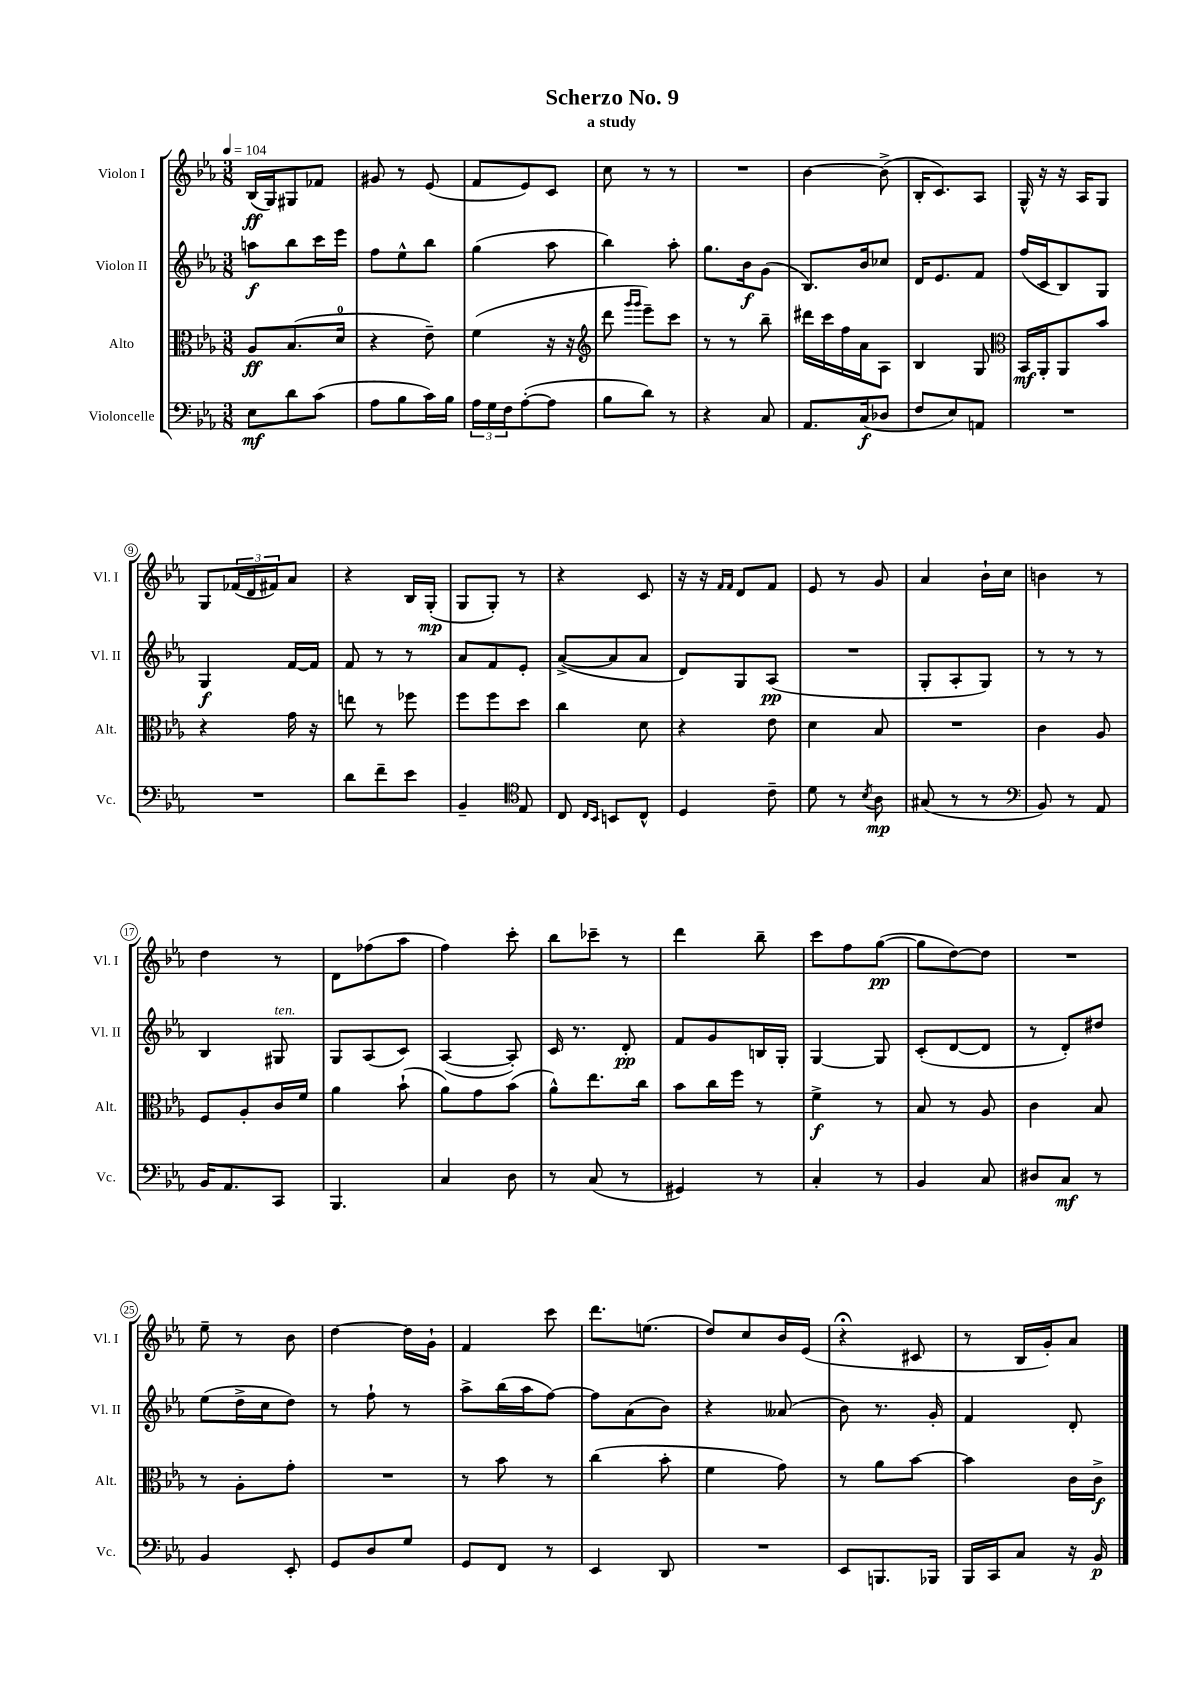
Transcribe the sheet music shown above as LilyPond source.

\header { title = "Scherzo No. 9" subtitle = "a study" }
<<
\new StaffGroup <<
\new Staff = "s0" \with { instrumentName = "Violon I" shortInstrumentName = "Vl. I" } {
    \clef treble \key ees \major \numericTimeSignature \time 3/8 \tempo 4 = 104
    bes16\ff( g16) gis8 fes'8 |
    gis'8 r8 ees'8( |
    f'8 ees'8) c'8 |
    c''8 r8 r8 |
    R4. |
    bes'4~ bes'8->( |
    bes16-. c'8.) aes8 |
    g16-^ r16 r16 aes16 g8 |
    g8 \tuplet 3/2 { fes'16( d'16 fis'16) } aes'8 |
    r4 bes16 g16-.\mp( |
    g8 g8-.) r8 |
    r4 c'8 |
    r16 r16 \grace { f'16 f'16 } d'8 f'8 |
    ees'8 r8 g'8 |
    aes'4 bes'16-! c''16 |
    b'4 r8 |
    d''4 r8 |
    d'8 fes''8( aes''8 |
    f''4) c'''8-. |
    bes''8 ces'''8-- r8 |
    d'''4 bes''8-- |
    c'''8 f''8 g''8~\pp( |
    g''8 d''8~) d''8 |
    R4. |
    ees''8-- r8 bes'8 |
    d''4~ d''16 g'16-! |
    f'4 c'''8 |
    d'''8. e''8.( |
    d''8) c''8 bes'16 ees'16( |
    r4\fermata cis'8 |
    r8 bes16 g'16-.) aes'8 \bar "|." |
}
\new Staff = "s1" \with { instrumentName = "Violon II" shortInstrumentName = "Vl. II" } {
    \clef treble \key ees \major \numericTimeSignature \time 3/8
    a''8\f bes''8 c'''16 ees'''16 |
    f''8 ees''8-^ bes''8 |
    g''4( aes''8 |
    bes''4) aes''8-. |
    g''8. bes'16\f g'8( |
    bes8.) bes'16 ces''8 |
    d'16 ees'8. f'8 |
    f''16( c'16 bes8) g8 |
    g4\f f'16~ f'16 |
    f'8 r8 r8 |
    aes'8 f'8 ees'8-. |
    aes'8~->( aes'8 aes'8 |
    d'8) g8 aes8\pp( |
    R4. |
    g8-. aes8-. g8) |
    r8 r8 r8 |
    bes4 gis8^\markup { \italic "ten." } |
    g8 aes8( c'8) |
    aes4~( aes8-.) |
    c'16 r8. d'8-.\pp |
    f'8 g'8 b16 g16-. |
    g4~ g8 |
    c'8-.( d'8~ d'8 |
    r8 d'8-.) dis''8 |
    ees''8( d''16-> c''16 d''8) |
    r8 f''8-! r8 |
    aes''8-> bes''16( aes''16 f''8~) |
    f''8 aes'8( bes'8) |
    r4 aeses'8( |
    bes'8) r8. g'16-. |
    f'4 d'8-. \bar "|." |
}
\new Staff = "s2" \with { instrumentName = "Alto" shortInstrumentName = "Alt." } {
    \clef alto \key ees \major \numericTimeSignature \time 3/8
    aes8\ff bes8.( d'16-0 |
    r4 ees'8--) |
    f'4( r16 r16 |
    \clef treble d'''8 \grace { g'''16 g'''16 } ees'''8--) c'''8 |
    r8 r8 bes''8-- |
    dis'''16 c'''16 f''16 aes'16 aes8 |
    bes4 g8 |
    \clef alto bes,16\mf aes,16-. aes,8 bes'8 |
    r4 g'16 r16 |
    e''8 r8 fes''8 |
    f''8 f''8 d''8 |
    c''4 d'8 |
    r4 ees'8 |
    d'4 bes8 |
    R4. |
    c'4 aes8 |
    f8 aes8-. c'16 f'16 |
    aes'4 bes'8-!( |
    aes'8) g'8 bes'8( |
    aes'8-^) ees''8. c''16 |
    bes'8 c''16 f''16 r8 |
    f'4->\f r8 |
    bes8 r8 aes8 |
    c'4 bes8 |
    r8 aes8-. g'8-. |
    R4. |
    r8 bes'8 r8 |
    c''4( bes'8-. |
    f'4 g'8) |
    r8 aes'8 bes'8~ |
    bes'4 c'16 c'16->\f \bar "|." |
}
\new Staff = "s3" \with { instrumentName = "Violoncelle" shortInstrumentName = "Vc." } {
    \clef bass \key ees \major \numericTimeSignature \time 3/8
    ees8\mf d'8 c'8( |
    aes8 bes8 c'16) bes16 |
    \tuplet 3/2 { aes16 g16 f16 } aes8~-.( aes8 |
    bes8 d'8) r8 |
    r4 c8 |
    aes,8. c16\f( des8 |
    f8 ees8) a,8 |
    R4. |
    R4. |
    d'8 f'8-- ees'8 |
    bes,4-- \clef tenor ees8 |
    c8 \grace { c16 bes,16 } b,8 c8-^ |
    d4 c'8-- |
    d'8 r8 \acciaccatura { bes8 } aes8\mp |
    gis8( r8 r8 |
    \clef bass bes,8) r8 aes,8 |
    bes,16 aes,8. c,8 |
    bes,,4. |
    c4 d8 |
    r8 c8( r8 |
    gis,4) r8 |
    c4-. r8 |
    bes,4 c8 |
    dis8 c8\mf r8 |
    bes,4 ees,8-. |
    g,8 d8 g8 |
    g,8 f,8 r8 |
    ees,4 d,8 |
    R4. |
    ees,8 b,,8. bes,,16 |
    bes,,16 c,16 c8 r16 bes,16\p \bar "|." |
}
>>
>>
\layout { \context { \Score \override BarNumber.stencil = #(make-stencil-circler 0.1 0.3 ly:text-interface::print) } }
